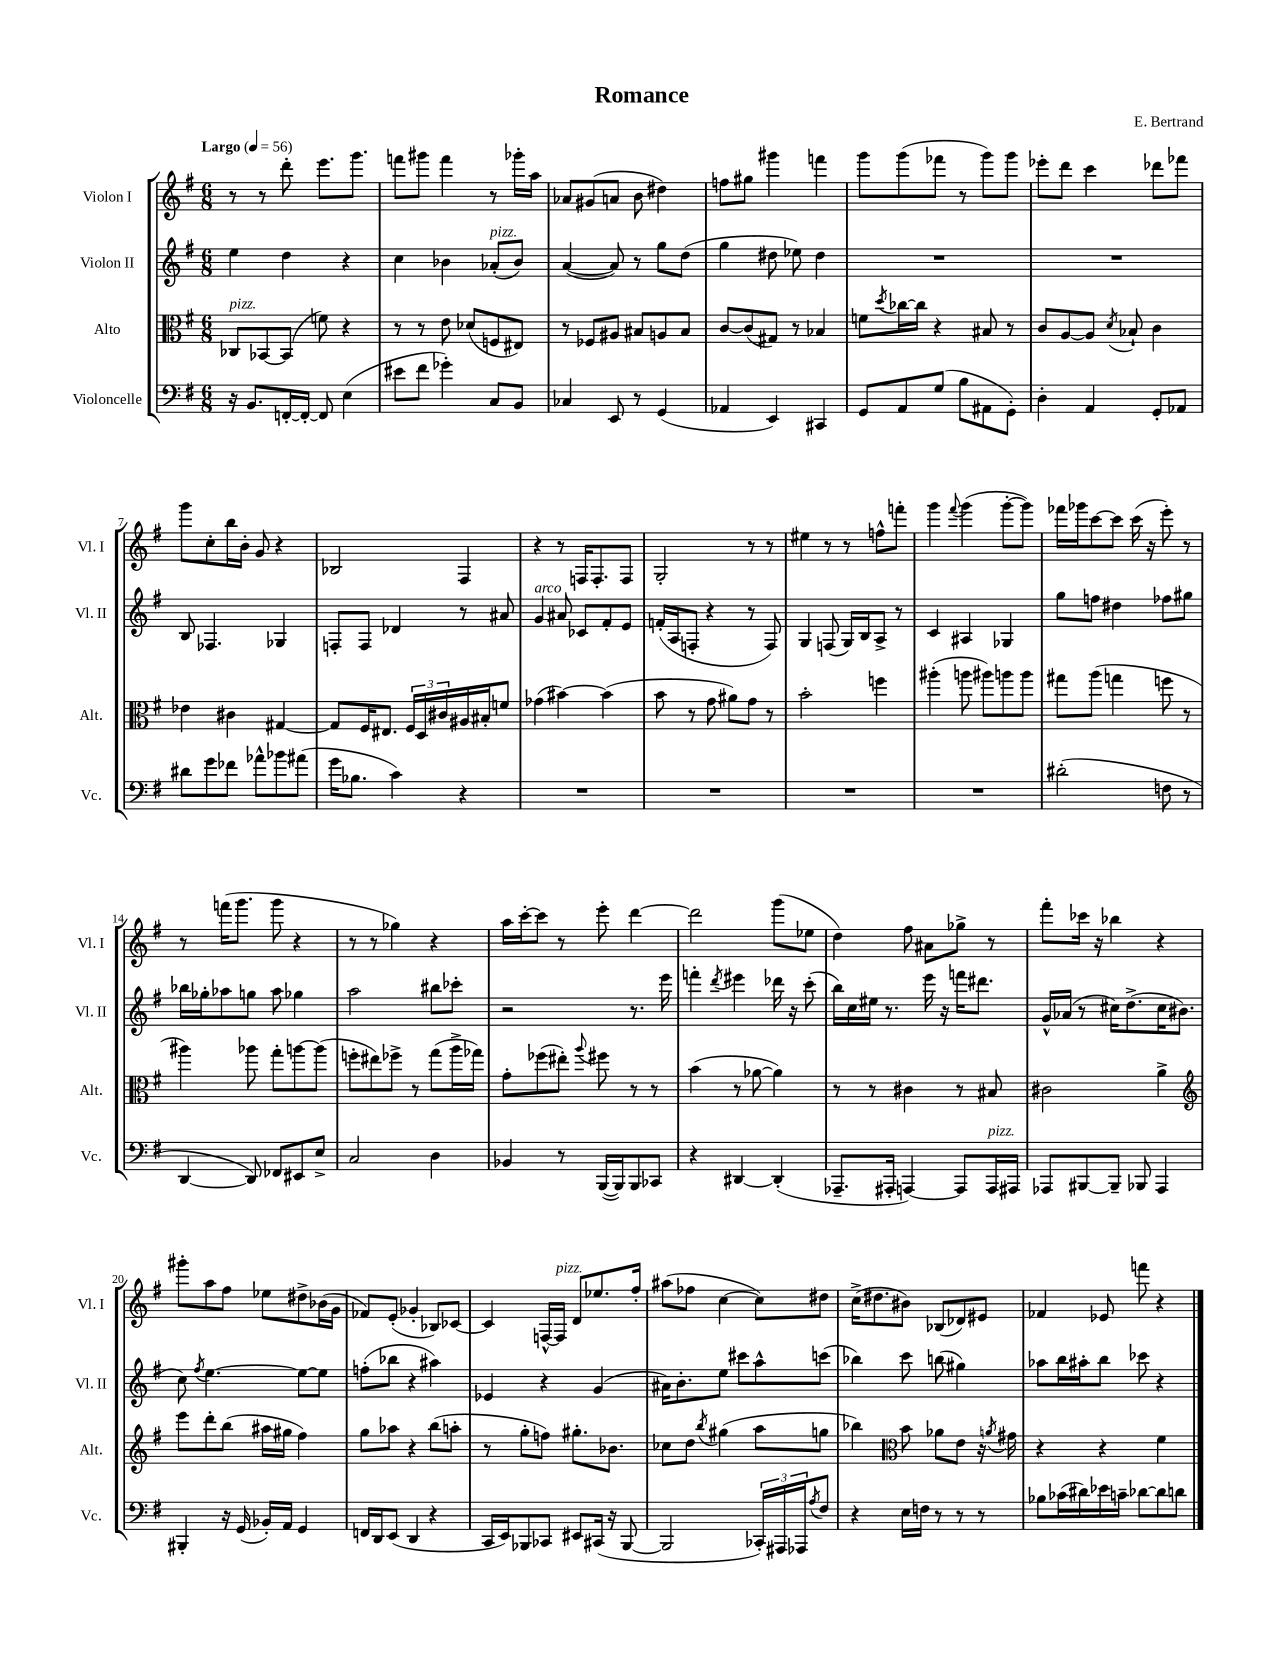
\header { title = "Romance" composer = "E. Bertrand" }
<<
\new StaffGroup <<
\new Staff = "s0" \with { instrumentName = "Violon I" shortInstrumentName = "Vl. I" } {
    \clef treble \key g \major \numericTimeSignature \time 6/8 \tempo "Largo" 4 = 56
    r8 r8 d'''8-. e'''8. g'''8. |
    f'''8 gis'''8 f'''4 r8 ges'''16-. a''16 |
    aes'8 gis'8( a'8 b'8 dis''4) |
    f''8 gis''8 gis'''4 f'''4 |
    g'''8 g'''8( fes'''8 r8 g'''8) g'''8 |
    ees'''8-. d'''8 c'''4 des'''8 fes'''8 |
    g'''8 c''8-. b''16 b'16-. g'8 r4 |
    bes2 fis4 |
    r4 r8 f16 f8.-. f8 |
    g2-. r8 r8 |
    eis''4 r8 r8 f''8-^ f'''8-. |
    g'''4 \appoggiatura { fis'''8 } g'''4( g'''8~-. g'''8) |
    fes'''16 ges'''16 c'''8~ c'''8 c'''16( r16 e'''8-.) r8 |
    r8 f'''16( g'''8. g'''8 r4 |
    r8 r8 ges''4) r4 |
    a''16 c'''16~-. c'''8 r8 e'''8-. d'''4~ |
    d'''2 g'''8( ees''8 |
    d''4) fis''8 ais'8 ges''8-> r8 |
    fis'''8-. ces'''16 r16 bes''4 r4 |
    gis'''8-. a''8 fis''8 ees''8 dis''8-> bes'16( g'16 |
    fes'8) e'8-.( ges'4-. bes8) ces'8~ |
    ces'4 f16~-^ f16^\markup { \italic "pizz." } d'8 ees''8. fis''16-. |
    ais''8( fes''8 c''4~ c''8) dis''8 |
    c''16->( dis''8. bis'8) bes8( des'8) eis'8 |
    fes'4 ees'8 f'''8 r4 \bar "|." |
}
\new Staff = "s1" \with { instrumentName = "Violon II" shortInstrumentName = "Vl. II" } {
    \clef treble \key g \major \numericTimeSignature \time 6/8
    e''4 d''4 r4 |
    c''4 bes'4 aes'8-.^\markup { \italic "pizz." }( bes'8) |
    a'4~( a'8) r8 g''8 d''8( |
    g''4 dis''8 ees''8) dis''4 |
    R2. |
    R2. |
    b8 fes4. ges4 |
    f8-. f8 des'4 r8 ais'8 |
    g'4^\markup { \italic "arco" } ais'8 ces'8 fis'8-. e'8 |
    f'16-.( a16 f8-. r4 r8 f8) |
    g4 f8( g16) b16 a8-> r8 |
    c'4 ais4 ges4 |
    g''8 f''8 dis''4 fes''8 gis''8 |
    bes''16 ges''16-. aes''8 g''8 aes''8 ges''4 |
    a''2 bis''8 ces'''8-. |
    r2 r8. e'''16 |
    f'''4-. \acciaccatura { d'''8 } eis'''4 des'''16 r16 c'''8-.( |
    b''16) c''16 eis''16 r8. e'''16 r16 f'''16 dis'''8. |
    g'16-^ aes'16( r8 cis''16) d''8.->( cis''16 bis'8. |
    c''8) \acciaccatura { fis''8 } e''4.~ e''8~ e''8 |
    f''8-.( bes''8 r4 ais''4) |
    ees'4 r4 g'4( |
    ais'16) b'8.-. e''8 cis'''8 a''8-^ c'''8( |
    bes''4) c'''8 b''8( gis''4) |
    aes''8 b''16 ais''16-. b''8 ces'''8 r4 \bar "|." |
}
\new Staff = "s2" \with { instrumentName = "Alto" shortInstrumentName = "Alt." } {
    \clef alto \key g \major \numericTimeSignature \time 6/8
    ces8^\markup { \italic "pizz." } bes,8~ bes,8( f'8) r4 |
    r8 r8 e'8 des'8( f8 eis8) |
    r8 fes8 ais8 bis8 a8 bis8 |
    c'8~ c'8( gis8) r8 bes4 |
    f'8 \acciaccatura { d''8 } ces''16~ ces''16 r4 bis8 r8 |
    c'8 a8~ a8 \acciaccatura { d'8 } bes8-! c'4 |
    ees'4 cis'4 gis4~ |
    gis8 fis16 eis8. \tuplet 3/2 { fis16 d16 cis'16 } ais16 bis16-. f'8 |
    ges'4( bis'4~) bis'4( |
    b'8 r8 g'8 ais'8) g'8 r8 |
    b'2-. f''4 |
    ais''4-.( a''8 ais''8) a''8 a''8 |
    gis''8 a''8( g''4 f''8 r8 |
    ais''4) aes''8 g''8-. a''8~ a''8( |
    f''8-. eis''8) fes''8-> r8 g''8( a''16-> ges''16) |
    g'8-. fes''8( eis''8-.) \appoggiatura { a''8 } fis''8 r8 r8 |
    b'4( r8 aes'8~ aes'4) |
    r8 r8 cis'4 r8 bis8 |
    cis'2 a'4-> |
    \clef treble e'''8 d'''8-. b''8( ais''16 gis''16 fis''4) |
    g''8 aes''8 r4 b''8( a''8-. |
    r8 g''8-. f''8) gis''8.-. bes'8. |
    ces''8 d''8 \acciaccatura { b''8 } gis''4( a''8 g''8 |
    bes''4) \clef alto b'8 aes'8 e'8 r16 \acciaccatura { a'8 } gis'16 |
    r4 r4 fis'4 \bar "|." |
}
\new Staff = "s3" \with { instrumentName = "Violoncelle" shortInstrumentName = "Vc." } {
    \clef bass \key g \major \numericTimeSignature \time 6/8
    r16 b,8. f,16~-. f,16~-. f,8 e4( |
    eis'8 fis'8 ges'4-.) c8 b,8 |
    ces4 e,8 r8 g,4( |
    aes,4 e,4) cis,4 |
    g,8 a,8 g8( b8 ais,8 g,8-.) |
    d4-. a,4 g,8-. aes,8 |
    dis'8 g'8 fes'8 aes'8-^ bes'8 ais'8( |
    g'16 bes8. c'4) r4 |
    R2. |
    R2. |
    R2. |
    R2. |
    dis'2-.( f8 r8 |
    d,4~ d,8) fes,8 eis,8 e8-> |
    c2 d4 |
    bes,4 r8 b,,16~( b,,16) b,,8 ces,8 |
    r4 dis,4~ dis,4-.( |
    aes,,8.-- ais,,16-. a,,4~) a,,8 a,,16^\markup { \italic "pizz." } ais,,16 |
    aes,,8 bis,,8~ bis,,8-- bes,,8 aes,,4 |
    bis,,4-. r16 g,16( bes,16-.) a,16 g,4 |
    f,16 d,16 e,8( d,4 r4 |
    c,16 e,16) bes,,8 ces,8 eis,8 cis,16( r16 bes,,8~ |
    bes,,2 \tuplet 3/2 { ces,16-.) ais,,16 aes,,16 } \acciaccatura { a8 } fis8 |
    r4 e16 f16 r8 r8 r8 |
    bes8 ces'16( dis'16) ees'16 c'16-- des'8~ des'8 d'8 \bar "|." |
}
>>
>>
